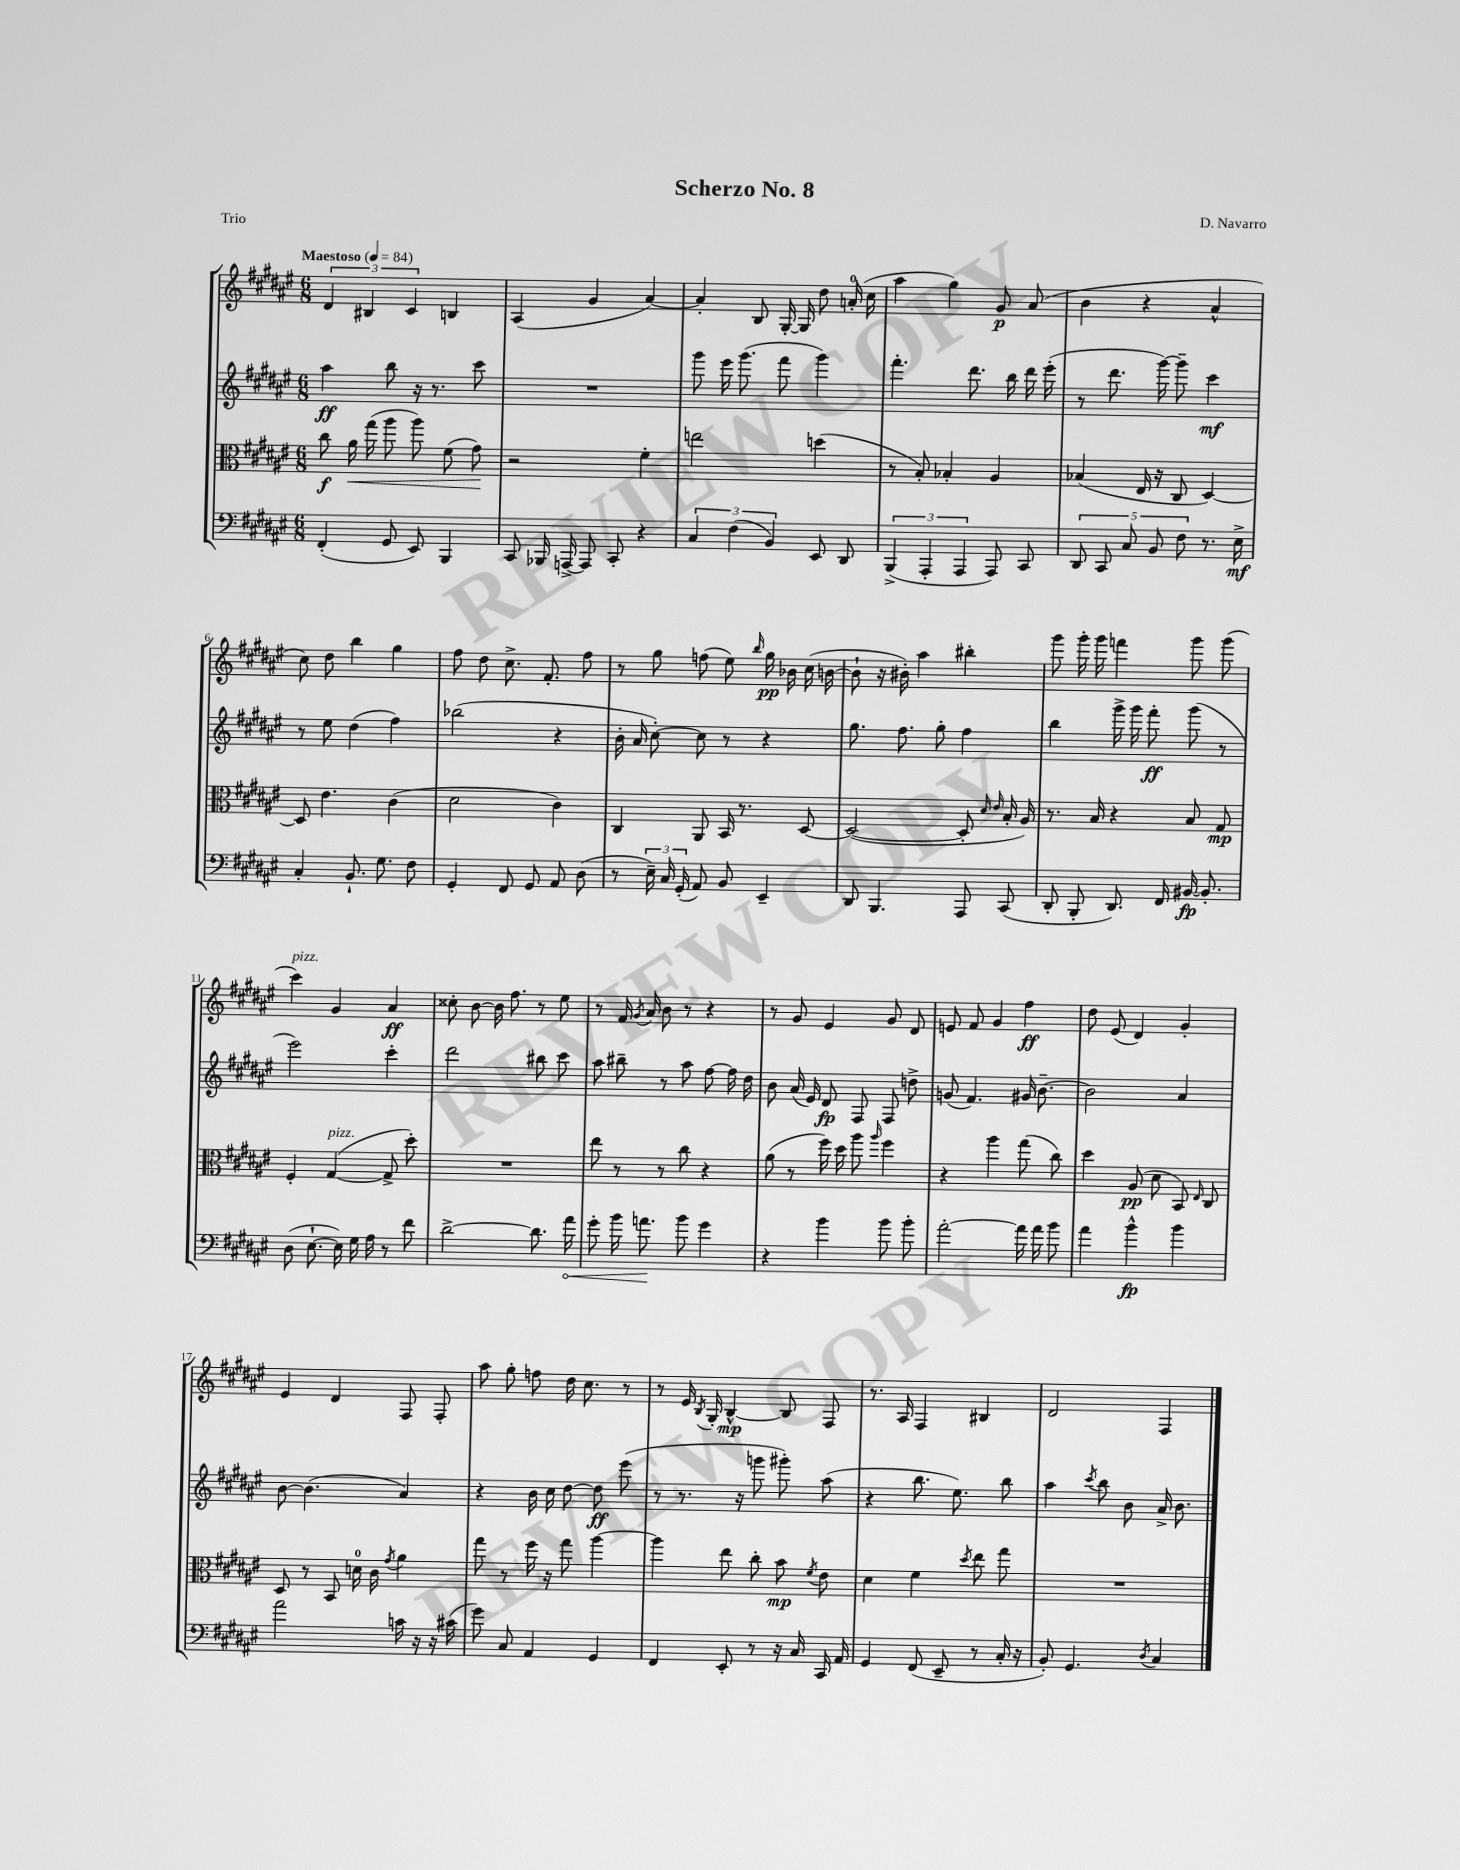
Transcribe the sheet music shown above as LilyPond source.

\header { title = "Scherzo No. 8" composer = "D. Navarro" piece = "Trio" }
<<
\new StaffGroup <<
\new Staff = "s0" {
    \clef treble \key fis \major \numericTimeSignature \time 6/8 \tempo "Maestoso" 4 = 84
    \autoBeamOff \tuplet 3/2 { dis'4 bis4 cis'4 } b4 |
    ais4( gis'4 ais'4~) |
    ais'4-. b8 gis16~-. gis16 dis''8 a'16-0-.( cis''16 |
    ais''4 gis''4) gis'8\p ais'8( |
    b'4 r4 ais'4-^ |
    cis''8) dis''8 b''4 gis''4 |
    fis''8 dis''8 cis''8.-> fis'8.-. fis''8 |
    r8 gis''8 f''8( eis''8) \grace { b''16 } gis''16\pp bes'16 cis''16( b'16~ |
    b'8-! r16 bis'16-.) ais''4 bis''4-. |
    gis'''8 gis'''16-. gis'''16 f'''4 gis'''8 gis'''8( |
    cis'''4^\markup { \italic "pizz." }) gis'4 ais'4\ff |
    cisis''8-. b'8~ b'16 fis''8. r8 eis''8 |
    r8 fis'16 \acciaccatura { gis'8 } ais'16 b'8 r8 r4 |
    r8 gis'8 eis'4 gis'8 dis'8 |
    e'8 fis'8 gis'4 fis''4\ff |
    dis''8 eis'8( dis'4) gis'4-. |
    eis'4 dis'4 fis8 fis8-. |
    ais''8 gis''8-. f''8 dis''16 cis''8. r8 |
    r8 eis'16 \acciaccatura { b8 } gis16-. b4~-^\mp b8 fis8 |
    r8. ais16 fis4 bis4 |
    dis'2 fis4 \bar "|." |
}
\new Staff = "s1" {
    \clef treble \key fis \major \numericTimeSignature \time 6/8
    \autoBeamOff ais''4\ff b''8 r16 r8. cis'''8 |
    R2. |
    gis'''8 eis'''16 gis'''8.( fis'''8 gis'''4) |
    fis'''4.-. dis'''8. b''16 dis'''16 eis'''16-.( |
    r8 dis'''8. gis'''16~) gis'''8-- cis'''4\mf |
    r8 eis''8 dis''4( fis''4) |
    bes''2( r4 |
    b'16-. ais'16 cis''8~-.) cis''8 r8 r4 |
    gis''8. fis''8. gis''8-. fis''4 |
    b''4 gis'''16-> gis'''16 fis'''8-.\ff gis'''8( r8 |
    eis'''2) cis'''4-. |
    dis'''2 bis''8 cis'''8 |
    ais''8 bis''8-- r8 ais''8 fis''8~ fis''16 dis''16 |
    b'8 ais'16( eis'16) dis'8\fp fis8 fis8 d''8-> |
    g'8( fis'4.) gis'16 b'8.~-- |
    b'2 ais'4 |
    b'8~ b'4.( ais'4) |
    r4 b'16 cis''16 dis''8~ dis''8\ff eis'''8( |
    r8 r8. r16 g'''8 gis'''8-.) ais''8( |
    r4 b''8. eis''8.) b''8 |
    ais''4 \acciaccatura { cis'''8 } b''8 b'8 ais'16-> b'8. \bar "|." |
}
\new Staff = "s2" {
    \clef alto \key fis \major \numericTimeSignature \time 6/8
    \autoBeamOff cis''8\f ais'16\< gis''16( ais''8 ais''8) fis'8( gis'8\!) |
    r2 fis'4-. |
    e''2 d''4( |
    r8 b8-.) bes4-. ais4 |
    bes4( eis16 r16 cis8 dis4~) |
    dis8 eis'4. cis'4( |
    dis'2 cis'4) |
    cis4 ais,8 b,16 r8. dis8~ |
    dis2~( dis8-. \grace { dis'16 eis'16 } b16-. ais16) |
    r8. b16 r4 b8 gis8\mp |
    fis4-. gis4~^\markup { \italic "pizz." }( gis8-> dis''8-.) |
    R2. |
    eis''8 r8 r8 cis''8 r4 |
    ais'8( r8 fis''16) dis''16 ais''8 \grace { ais''16 } fis''4 |
    r4 ais''4 gis''8( cis''8) |
    dis''4 ais8\pp( dis'8 b,8) \grace { eis16 } cis8 |
    dis8 r8 b,8 d'16-0 cis'16 \acciaccatura { gis'8 } ais'4 |
    gis''8 r8 fis''16 r16 gis''8 ais''4~ |
    ais''4 eis''8 cis''8-. b'8\mp \acciaccatura { fis'8 } eis'8 |
    dis'4 fis'4 \acciaccatura { dis''8 } eis''8 gis''8 |
    R2. \bar "|." |
}
\new Staff = "s3" {
    \clef bass \key fis \major \numericTimeSignature \time 6/8
    \autoBeamOff fis,4-.( gis,8 eis,8) b,,4 |
    cis,8 bes,,16 a,,16~-> a,,8 cis,8-. r4 |
    \tuplet 3/2 { cis4 fis4( b,4) } eis,8 dis,8 |
    \tuplet 3/2 { b,,4->( ais,,4-. ais,,4 } ais,,8) cis,8 |
    \tuplet 5/4 { dis,8 cis,8 cis8 b,8 fis8 } r8. eis16->\mf |
    cis4-. b,8.-! gis8. fis8 |
    gis,4-. fis,8 gis,8 ais,8 dis8( |
    r8 \tuplet 3/2 { eis16--) cis16 gis,16-.( } ais,8) b,8 eis,4-- |
    dis,8 b,,4. ais,,8 cis,8( |
    dis,8-. b,,8-. dis,8.) fis,16 bis,16~\fp bis,8.-. |
    dis8( eis8.~-! eis16) gis16 ais16 r8 fis'8 |
    dis'2~-> dis'8. \once \override Hairpin.circled-tip = ##t ais'16\< |
    gis'8-. b'16 a'8.\! b'8 gis'4 |
    r4 b'4 b'8 b'8-. |
    ais'2~-. ais'16 ais'16 b'8 |
    ais'4 b'4-^\fp b'4 |
    ais'2 c'16 r16 r16 cis'16( |
    gis'8) cis8 ais,4 gis,4 |
    fis,4 eis,8-. r8 r16 cis16 cis,16 ais,16 |
    gis,4 fis,8( eis,8-- r8 cis16-. r16 |
    b,8-.) gis,4. \acciaccatura { dis8 } cis4 \bar "|." |
}
>>
>>
